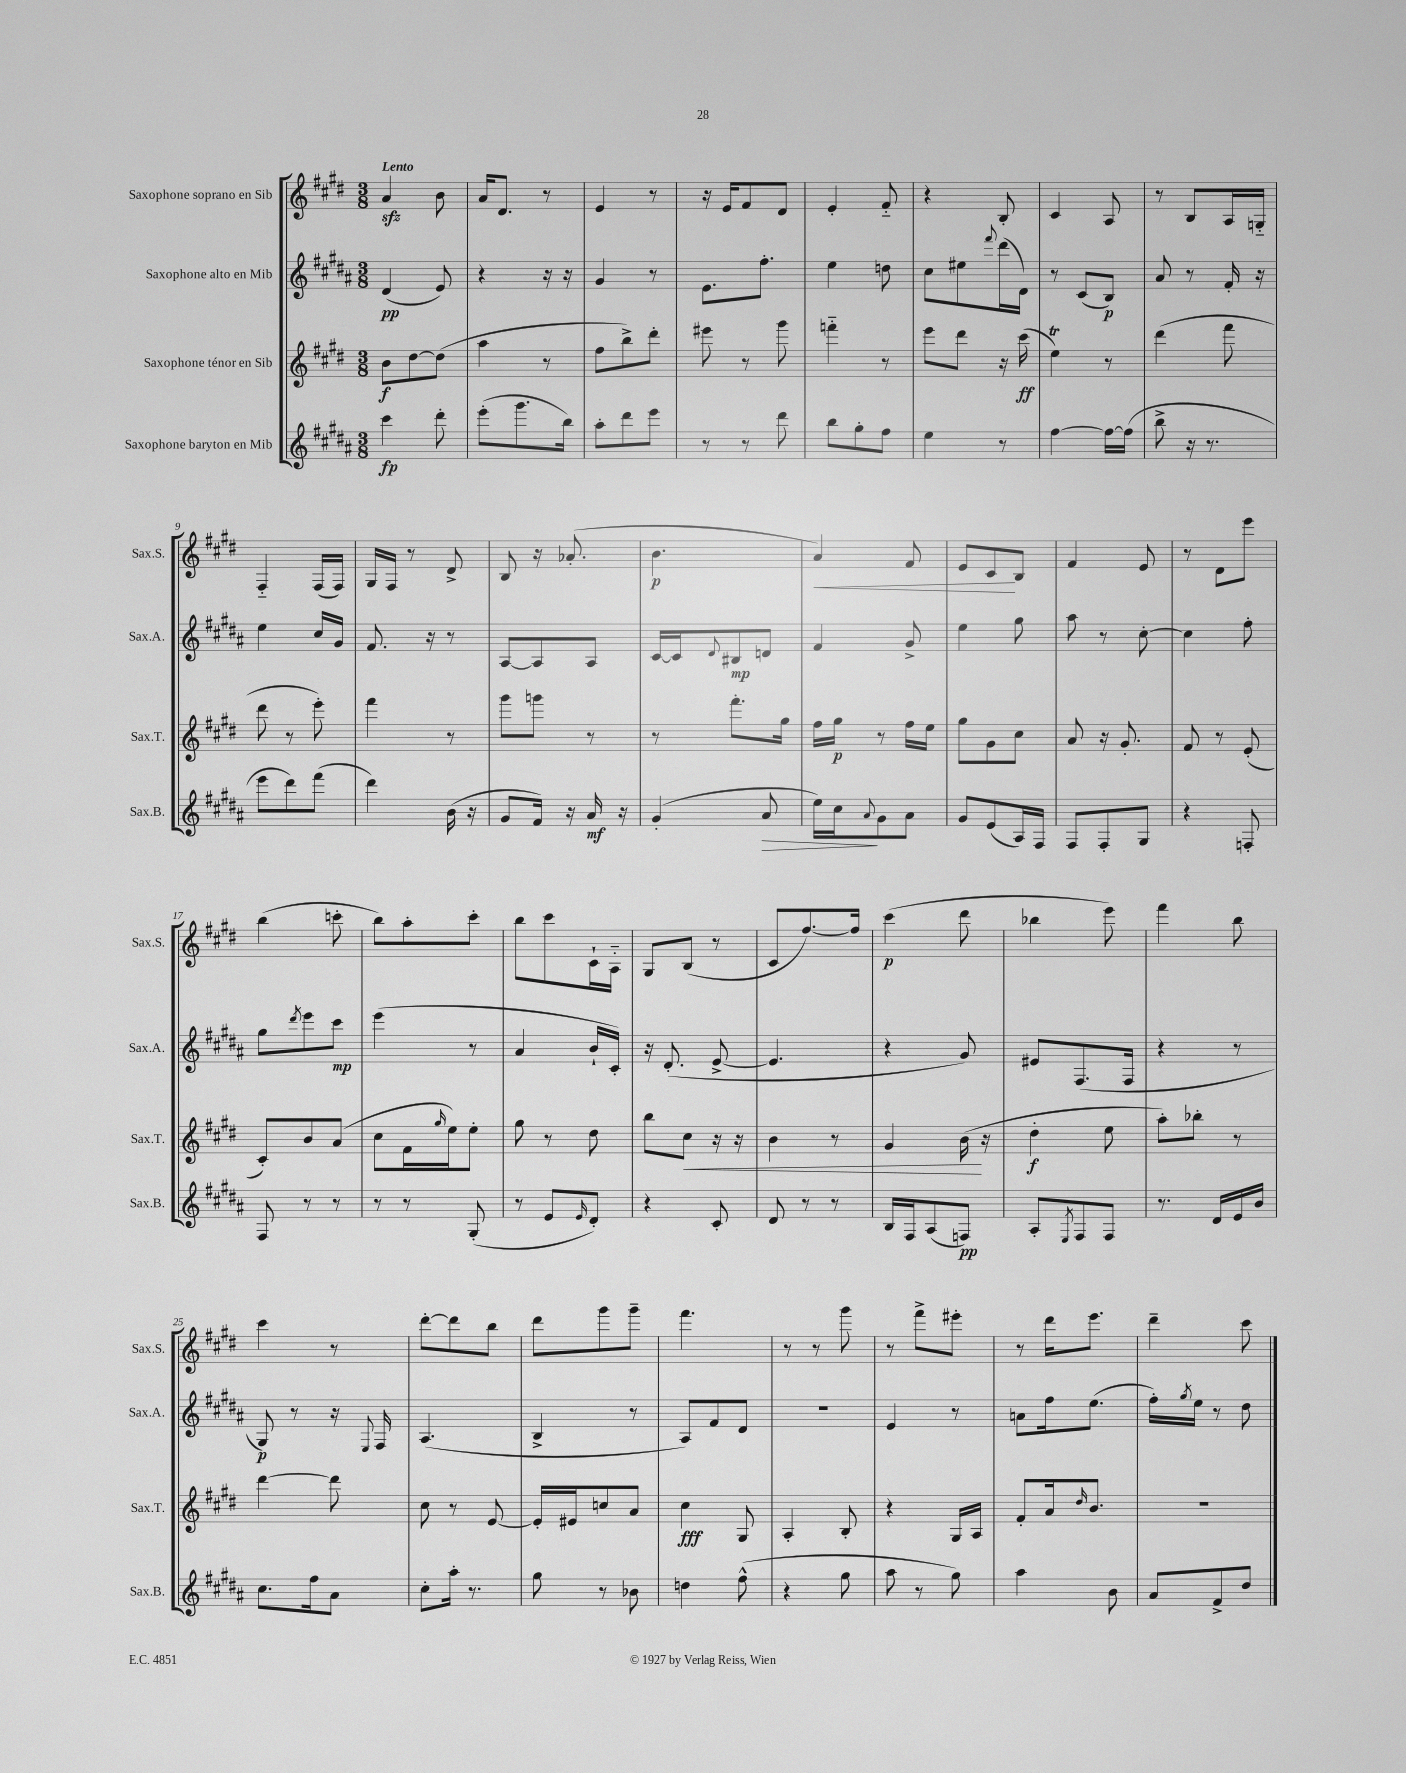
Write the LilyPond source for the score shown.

<<
\new StaffGroup <<
\new Staff = "s0" \with { instrumentName = "Saxophone soprano en Sib" shortInstrumentName = "Sax.S." } {
    \clef treble \key e \major \numericTimeSignature \time 3/8 \tempo "Lento"
    a'4\sfz b'8 |
    a'16 dis'8. r8 |
    e'4 r8 |
    r16 e'16 fis'8 dis'8 |
    e'4-. fis'8-_ |
    r4 b8-. |
    cis'4 a8 |
    r8 b8 a16 g16-_ |
    fis4-_ fis16( fis16) |
    gis16 fis16 r8 dis'8-> |
    b8 r16 aes'8.-.( |
    b'4.\p |
    a'4\<) fis'8 |
    e'8 cis'8\! b8 |
    fis'4 e'8 |
    r8 dis'8 e'''8 |
    b''4( c'''8-. |
    b''8) a''8-. cis'''8-. |
    b''8 cis'''8 cis'16-! a16-_ |
    gis8 b8( r8 |
    cis'8 fis''8.~) fis''16 |
    cis'''4\p( dis'''8 |
    bes''4 e'''8) |
    fis'''4 b''8 |
    cis'''4 r8 |
    dis'''8~-. dis'''8 b''8 |
    dis'''8 gis'''8 gis'''8-- |
    fis'''4. |
    r8 r8 gis'''8 |
    r8 fis'''8-> eis'''8-. |
    r8 dis'''16 e'''8. |
    dis'''4-- cis'''8 \bar "|." |
}
\new Staff = "s1" \with { instrumentName = "Saxophone alto en Mib" shortInstrumentName = "Sax.A." } {
    \clef treble \key b \major \numericTimeSignature \time 3/8
    dis'4\pp( e'8) |
    r4 r16 r16 |
    gis'4 r8 |
    e'8. fis''8.-. |
    e''4 d''8 |
    cis''8 eis''8 \appoggiatura { fis'''8 } dis'''16( dis'16) |
    r8 cis'8( b8\p) |
    ais'8 r8 fis'16-. r16 |
    e''4 cis''16 gis'16 |
    fis'8. r16 r8 |
    ais8~ ais8 ais8 |
    cis'16~ cis'16 \appoggiatura { dis'8 } bis8\mp d'8 |
    fis'4 gis'8-> |
    e''4 gis''8 |
    ais''8 r8 cis''8~-. |
    cis''4 fis''8-. |
    gis''8 \acciaccatura { dis'''8 } e'''8 cis'''8\mp |
    e'''4( r8 |
    ais'4 b'16-! cis'16-.) |
    r16 dis'8.-.( e'8~-> |
    e'4. |
    r4 gis'8) |
    eis'8 fis8.( fis16 |
    r4 r8 |
    gis8\p) r8 r16 \appoggiatura { e8 } fis16 |
    ais4.( |
    b4-> r8 |
    ais8) fis'8 dis'8 |
    R4. |
    e'4 r8 |
    a'8 fis''16 e''8.( |
    fis''16-.) \acciaccatura { gis''8 } e''16 r8 dis''8 \bar "|." |
}
\new Staff = "s2" \with { instrumentName = "Saxophone ténor en Sib" shortInstrumentName = "Sax.T." } {
    \clef treble \key e \major \numericTimeSignature \time 3/8
    b'8\f dis''8~ dis''8( |
    a''4 r8 |
    fis''8 b''8->) dis'''8-. |
    eis'''8 r8 gis'''8 |
    f'''4-_ r8 |
    e'''8 dis'''8 r16 cis'''16\ff( |
    e''4\trill) r8 |
    dis'''4( fis'''8 |
    dis'''8 r8 e'''8-.) |
    fis'''4 r8 |
    gis'''8 g'''8 r8 |
    r8 fis'''8.-. gis''16 |
    fis''16 gis''16\p r8 fis''16 e''16 |
    gis''8 gis'8 cis''8 |
    a'8 r16 gis'8.-. |
    fis'8 r8 e'8-.( |
    cis'8-.) b'8 a'8( |
    cis''8 fis'16 \grace { gis''16 } e''16) e''8-. |
    gis''8 r8 dis''8 |
    b''8 cis''8\< r16 r16 |
    b'4 r8 |
    gis'4 b'16\!( r16 |
    dis''4-.\f e''8 |
    a''8-.) bes''8-. r8 |
    dis'''4~ dis'''8 |
    cis''8 r8 e'8~ |
    e'16-. eis'16 c''8 a'8 |
    cis''4\fff gis8 |
    a4-. b8-. |
    r4 gis16 a16 |
    fis'8-. a'16 \grace { dis''16 } b'8. |
    R4. \bar "|." |
}
\new Staff = "s3" \with { instrumentName = "Saxophone baryton en Mib" shortInstrumentName = "Sax.B." } {
    \clef treble \key b \major \numericTimeSignature \time 3/8
    cis'''4\fp dis'''8-. |
    e'''8-.( gis'''8. b''16) |
    ais''8-. dis'''8 e'''8 |
    r8 r8 dis'''8 |
    b''8 gis''8-. fis''8 |
    e''4 r8 |
    fis''4~ fis''16~ fis''16( |
    b''8-> r16 r8. |
    e'''8 dis'''8) fis'''8( |
    dis'''4) b'16( r16 |
    gis'8 fis'16) r16 ais'16\mf r16 |
    gis'4-.( ais'8\> |
    e''16) cis''16\! \appoggiatura { ais'8 } gis'8 ais'8 |
    gis'8 e'8( ais16) fis16 |
    fis8 fis8-. gis8 |
    r4 f8-. |
    fis8 r8 r8 |
    r8 r8 gis8-.( |
    r8 e'8 \grace { e'16 } dis'8-.) |
    r4 cis'8-. |
    dis'8 r8 r8 |
    b16 fis16 ais8( f8\pp) |
    ais8-. \acciaccatura { e8 } fis8 fis8 |
    r8. dis'16 e'16 b'16 |
    cis''8. fis''16 ais'8 |
    cis''8-. ais''16-. r8. |
    gis''8 r8 bes'8 |
    d''4 fis''8-^( |
    r4 gis''8 |
    ais''8 r8 gis''8) |
    ais''4 b'8 |
    ais'8 fis'8-> dis''8 \bar "|." |
}
>>
>>
